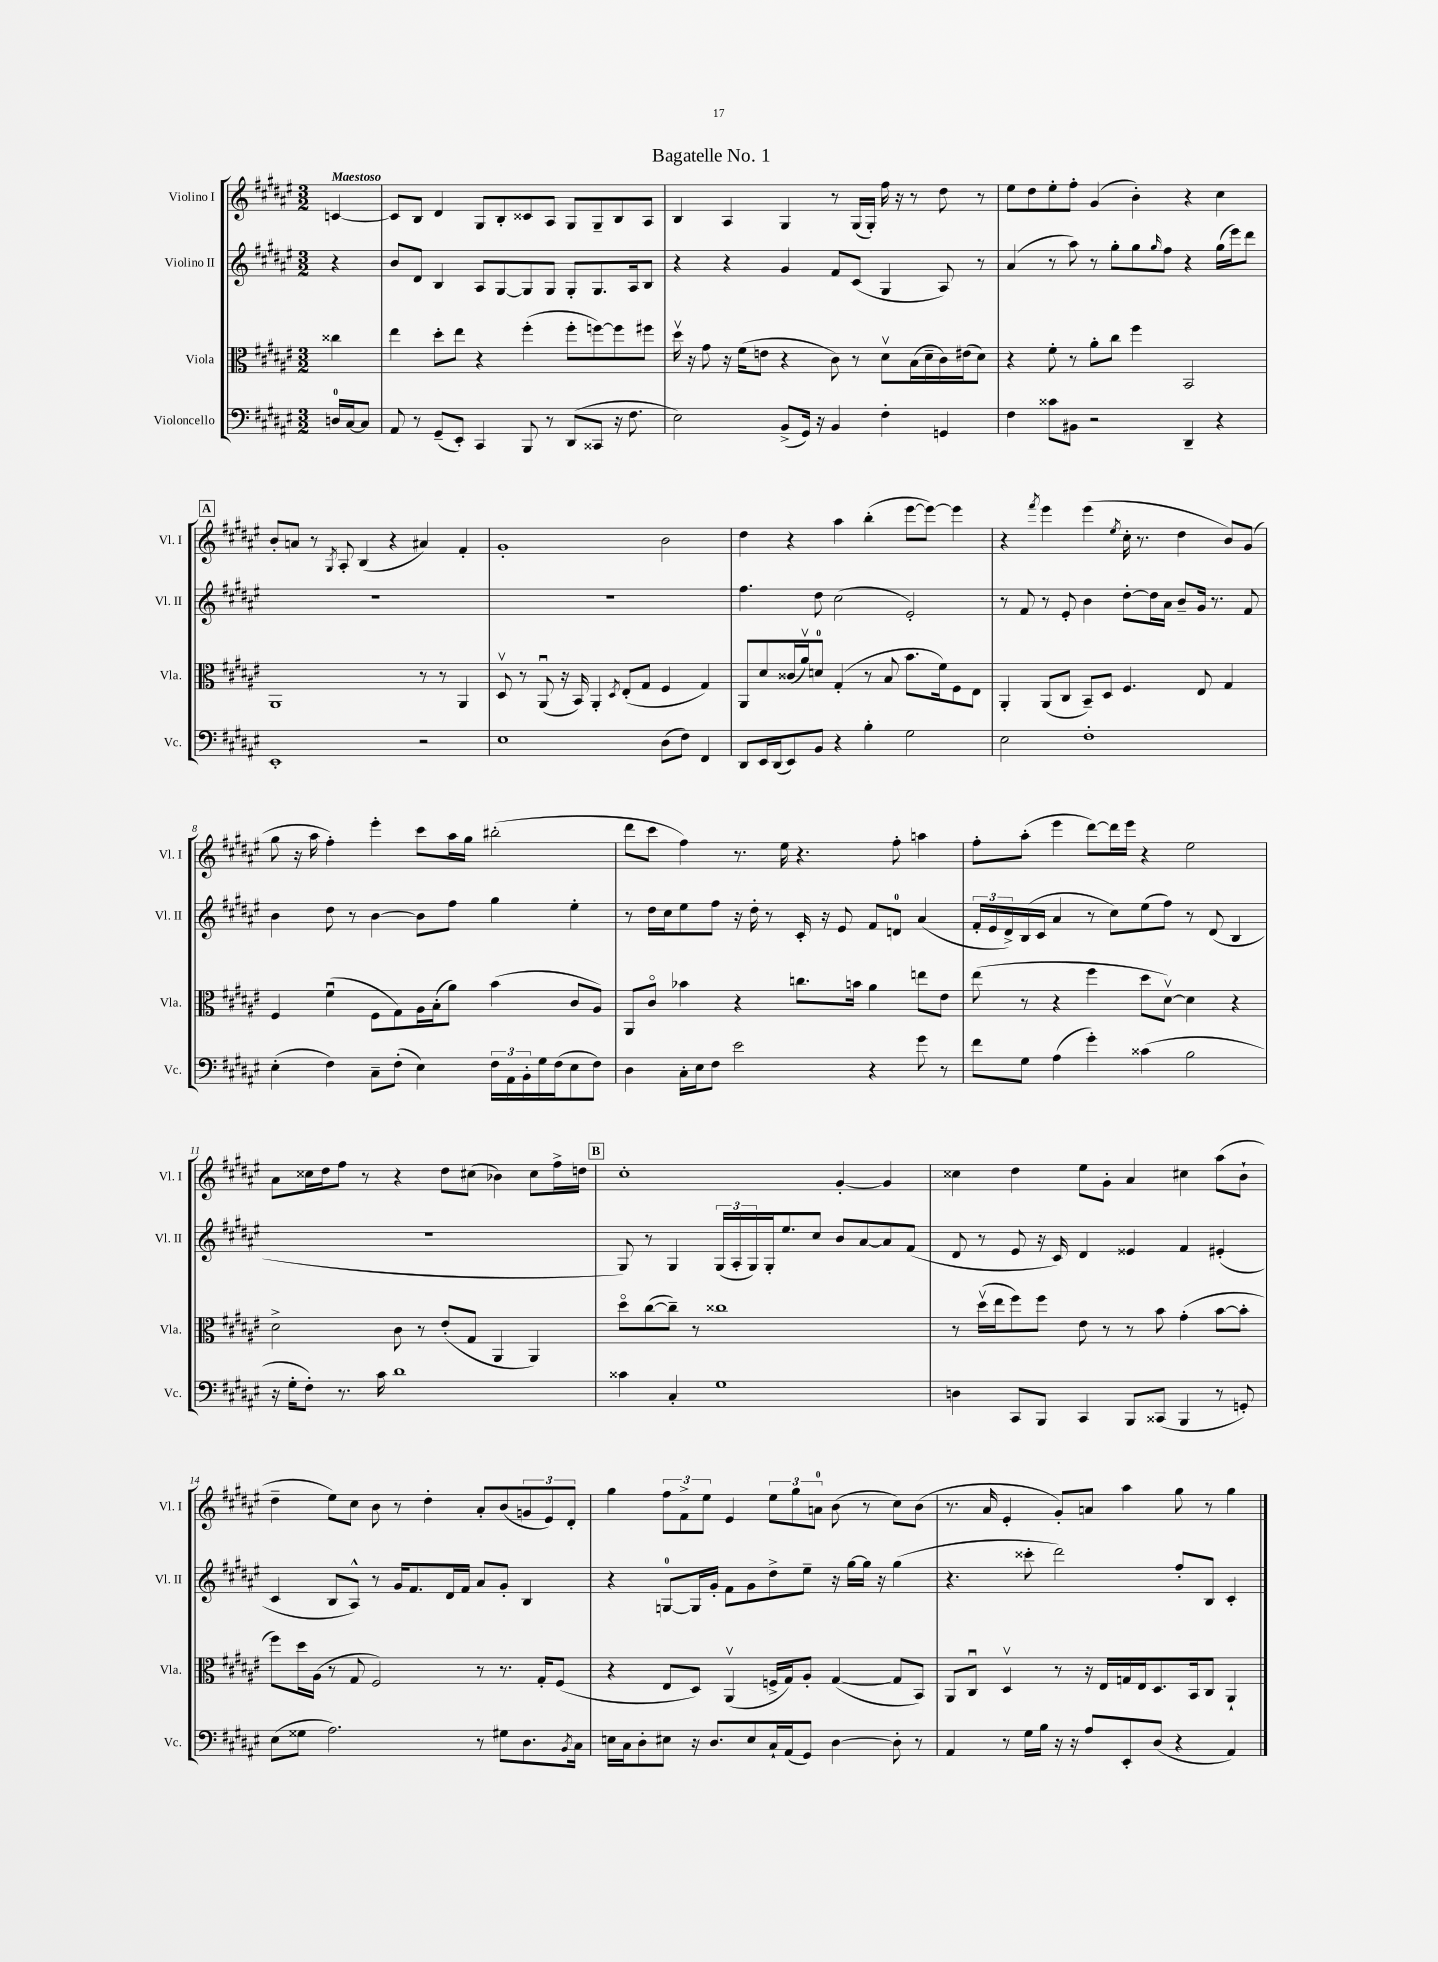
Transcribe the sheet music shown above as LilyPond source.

\header { title = "Bagatelle No. 1" }
<<
\new StaffGroup <<
\new Staff = "s0" \with { instrumentName = "Violino I" shortInstrumentName = "Vl. I" } {
    \clef treble \key fis \major \numericTimeSignature \time 3/2 \partial 4 \tempo "Maestoso"
    c'4~ |
    c'8 b8 dis'4 gis8 b8-. cisis'8 ais8 gis8 gis8-- b8 ais8 |
    b4 ais4 gis4 r8 gis16( gis16-.) fis''16 r16 r8 dis''8 r8 |
    eis''8 dis''8 eis''8-. fis''8-. gis'4( b'4-.) r4 cis''4 |
    \mark \markup { \box "A" } b'8-. a'8 r8 \acciaccatura { gis8 } ais8-. b4( r4 ais'4) fis'4-. |
    gis'1-. b'2 |
    dis''4 r4 ais''4 b''4-.( eis'''8~ eis'''8~) eis'''4 |
    r4 \acciaccatura { fis'''8 } eis'''4 eis'''4( \acciaccatura { eis''8 } cis''16-. r8. dis''4 b'8) gis'8( |
    gis''8 r16 ais''16 fis''4-.) eis'''4-. cis'''8 ais''16 gis''16 bis''2-.( |
    dis'''8 cis'''8 fis''4) r8. eis''16 r4. fis''8-. a''4 |
    fis''8-. ais''8-.( eis'''4 dis'''8~) dis'''16 eis'''16 r4 eis''2 |
    ais'8 cisis''16 dis''16 fis''8 r8 r4 dis''8 cis''8( bes'4) cis''8 fis''16-> d''16 |
    \mark \markup { \box "B" } cis''1-. gis'4~-. gis'4 |
    cisis''4 dis''4 eis''8 gis'8-. ais'4 cis''4 ais''8( b'8-! |
    dis''4-- eis''8) cis''8 b'8 r8 dis''4-. ais'8-. b'8( \tuplet 3/2 { g'8 eis'8) dis'8-. } |
    gis''4 \tuplet 3/2 { fis''8 fis'8-> eis''8 } eis'4 \tuplet 3/2 { eis''8 gis''8 a'8-0 } b'8( r8 cis''8) b'8( |
    r8. ais'16 eis'4-. gis'8-.) a'8 ais''4 gis''8 r8 gis''4 \bar "|." |
}
\new Staff = "s1" \with { instrumentName = "Violino II" shortInstrumentName = "Vl. II" } {
    \clef treble \key fis \major \numericTimeSignature \time 3/2 \partial 4
    r4 |
    b'8 dis'8 b4 ais8 gis8~ gis8 gis8 gis8-. gis8. ais16 b8 |
    r4 r4 gis'4 fis'8 cis'8( gis4 ais8) r8 |
    ais'4( r8 ais''8) r8 gis''8-. gis''8 \grace { gis''16 } fis''8 r4 gis''16( eis'''16) dis'''8 |
    \mark \markup { \box "A" } R1. |
    R1. |
    fis''4. dis''8 cis''2( eis'2-.) |
    r8 fis'8 r8 eis'8-. b'4 dis''8~-. dis''16 ais'16 b'8-- gis'16 r8. fis'8 |
    b'4 dis''8 r8 b'4~ b'8 fis''8 gis''4 eis''4-. |
    r8 dis''16 cis''16 eis''8 fis''8 r16 dis''16-. r8 cis'16-. r16 eis'8 fis'8 d'8-0 ais'4( |
    \tuplet 3/2 { fis'16-. eis'16 dis'16->) } b16( cis'16 ais'4 r8 cis''8) eis''8( fis''8) r8 dis'8( b4 |
    R1. |
    \mark \markup { \box "B" } gis8) r8 gis4 \tuplet 3/2 { gis16( ais16-. gis16) } gis16-. eis''8. cis''8 b'8 ais'8~ ais'8 fis'8( |
    dis'8 r8 eis'8 r16 cis'16) dis'4 eisis'4 fis'4 eis'4-.( |
    cis'4 b8 ais8-^) r8 gis'16 fis'8. dis'16 fis'16 ais'8 gis'8-. b4 |
    r4 g8-0~ g16 gis'16-. fis'8 gis'8 dis''8-> eis''8-- r16 gis''16~ gis''16 r16 gis''4( |
    r4. cisis'''8-. dis'''2) fis''8-. b8 cis'4-. \bar "|." |
}
\new Staff = "s2" \with { instrumentName = "Viola" shortInstrumentName = "Vla." } {
    \clef alto \key fis \major \numericTimeSignature \time 3/2 \partial 4
    cisis''4 |
    eis''4 dis''8-. eis''8 r4 fis''4-.( fis''8-. f''8~) f''8 fis''8 |
    dis''16\upbow r16 gis'8 r16 fis'16( e'8 r4 cis'8) r8 dis'8\upbow b16( dis'16-- cis'16) eis'16( dis'8) |
    r4 fis'8-. r8 ais'8-. cis''8 fis''4 b,2 |
    \mark \markup { \box "A" } ais,1 r8 r8 ais,4 |
    dis8\upbow r8 ais,8\downbow( r16 b,16) ais,4-. \acciaccatura { dis8 } eis8-.( gis8 fis4 gis4) |
    ais,8 dis'8 cisis'16( ais'16\upbow) d'8-0 gis4-.( r8 b8 b'8. fis'16) fis8 eis8 |
    ais,4-. ais,8( cis8 b,8--) dis8 fis4. eis8 gis4 |
    fis4 fis'4\downbow( fis8 gis8) ais16 b16-.( ais'8) b'4( cis'8 ais8) |
    ais,8 cis'8\flageolet bes'4 r4 c''8. b'16 ais'4 e''8 eis'8 |
    eis''8( r8 r4 fis''4 dis''8 dis'8~\upbow) dis'4 r4 |
    dis'2-> cis'8 r8 eis'8-.( gis8 ais,4 ais,4) |
    \mark \markup { \box "B" } dis''8\flageolet cis''8~( cis''8--) r8 cisis''1 |
    r8 dis''16\upbow( eis''16 fis''8) fis''8 eis'8 r8 r8 b'8 gis'4-.( b'8~ b'8-. |
    fis''8) dis''16 ais16( r8 gis8 fis2) r8 r8. gis16-. fis8( |
    r4 eis8 dis8) ais,4\upbow( f16-> gis16) ais8-. gis4~( gis8 b,8) |
    ais,8 cis8\downbow dis4\upbow r8 r16 eis16 g16 eis16 dis8. b,16 cis8 ais,4-! \bar "|." |
}
\new Staff = "s3" \with { instrumentName = "Violoncello" shortInstrumentName = "Vc." } {
    \clef bass \key fis \major \numericTimeSignature \time 3/2 \partial 4
    d16-0 cis16~ cis8 |
    ais,8 r8 gis,8--( eis,8-.) cis,4 b,,8 r8 dis,8( cisis,8 r16 fis8. |
    eis2) b,8->( gis,16) r16 b,4 fis4-. g,4 |
    fis4 cisis'8 bis,8 r2 dis,4-- r4 |
    \mark \markup { \box "A" } eis,1-. r2 |
    eis1 dis8( fis8) fis,4 |
    dis,8 eis,16 dis,16( eis,8) b,8 r4 b4-. gis2 |
    eis2 fis1-. |
    eis4-.( fis4) cis8-- fis8-.( eis4) \tuplet 3/2 { fis16 ais,16 b,16-. } gis16 fis16( eis8 fis8) |
    dis4 cis16-. eis16 fis8 eis'2 r4 gis'8 r8 |
    fis'8 gis8 ais4( gis'4-.) cisis'4( b2 |
    r16 gis16-. fis8-.) r8. cis'16 dis'1 |
    \mark \markup { \box "B" } cisis'4 cis4-. gis1 |
    d4 cis,8 b,,8 cis,4 b,,8 cisis,8( b,,4 r8 g,8-.) |
    eis8( gisis8 ais2.) r8 gis8 dis8. \acciaccatura { b,8 } cis16 |
    e16 cis16 dis8-. eis8 r16 dis8. eis8 cis16-! ais,16( gis,8) dis4~ dis8-. r8 |
    ais,4 r8 gis16 b16 r16 r16 ais8 eis,8-. dis8( r4 ais,4) \bar "|." |
}
>>
>>
